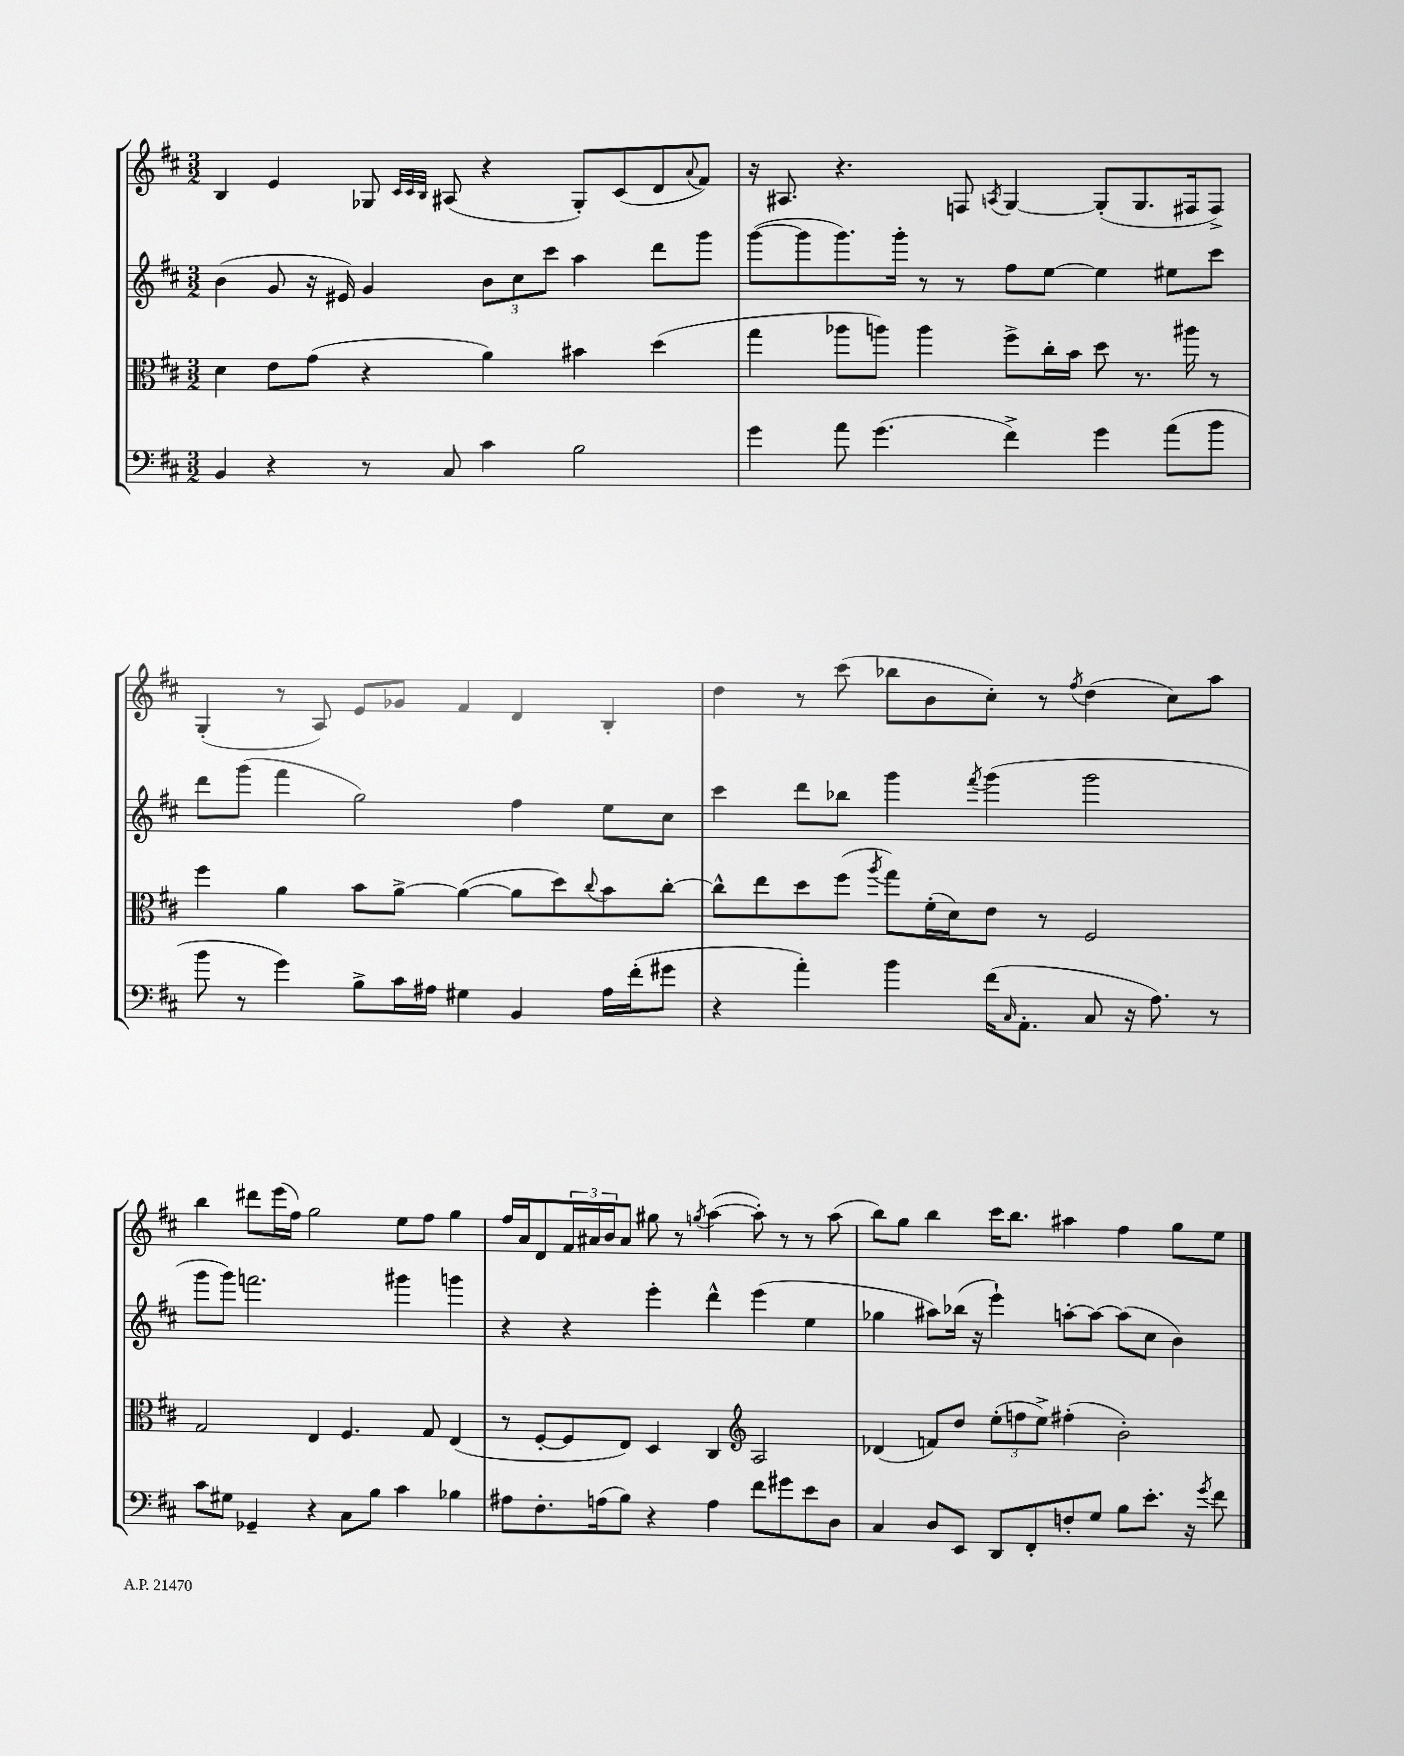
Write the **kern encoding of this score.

**kern	**kern	**kern	**kern
*part4	*part3	*part2	*part1
*staff4	*staff3	*staff2	*staff1
*clefF4	*clefC3	*clefG2	*clefG2
*k[f#c#]	*k[f#c#]	*k[f#c#]	*k[f#c#]
*M3/2	*M3/2	*M3/2	*M3/2
=16	=16	=16	=16
4BB/	4d\	(4b\	4B/
4r	8e\L	8g/	4e/
.	(8g\J	16r	.
.	.	16e#X/)	.
8r	4r	4g/	8G-X/
.	.	.	32qqc#/LLL
.	.	.	32qqc#/
.	.	.	32qqB/JJJ
8C#/	.	.	(8A#X/
4c#\	4a\)	12b\L	4r
.	.	12cc#\	.
.	.	12ccc#\J	.
2B\	4b#X\	4aa\	8G-'/L)
.	.	.	(8c#/
.	(4dd\	8ddd\L	8d/
.	.	.	8qqa/
.	.	8ggg\J	8f#/J)
=17	=17	=17	=17
4g\	4gg\	([8ggg\L	16r
.	.	.	8.A#X/
.	.	8ggg\]	.
8a\	8aa-X\L	8.ggg\)	4.r
(4.g\	8aan\J)	.	.
.	.	16ggg'\Jk	.
.	4aa\	8r	.
.	.	8r	8Fn/
.	.	.	8qAn/
4f#^\)	8ff#^\L	8ff#\L	[4G/
.	16cc#'\L	[8ee\J	.
.	16b\JJ	.	.
4g\	8dd\	4ee\]	(8G'/L]
.	8.r	.	8.G/
(8a\L	.	8ee#X\L	.
.	16aa#X\	.	16F#X/k
8b\J	8r	8ccc#\J	8F#^/J)
!!LO:LB:g=z
=18	=18	=18	=18
8b\	4ff#\	8ddd\L	(4G'/
8r	.	(8ggg\J	.
4g\)	4a\	4fff#\	8r
.	.	.	8A/)
8B^\L	8b\L	2gg\)	8e/L
16c#\L	[8a^\J	.	8g-X/J
16A#X\JJ	.	.	.
4G#X\	(4a\_	.	4f#/
4BB/	8a\L]	4ff#\	4d/
.	8dd\)	.	.
.	8qqcc#/	.	.
16A#\LL	8b\	8ee\L	4B'/
(16f#'\J	.	.	.
8g#X\J	[8cc#'\J	8cc#\J	.
=19	=19	=19	=19
4r	8cc#^^\L]	4ccc#\	4dd\
.	8ee\	.	.
4a'\)	8dd\	8ddd\L	8r
.	(8ff#\J	8bb-X\J	(8ccc#\
.	8qaa/	.	.
4b\	8gg\L)	4ggg\	8bb-X\L
.	(16f#'\L	.	8b\
.	16d\J)	.	.
.	.	8qfff#/	.
(16f#\KL	8e\J	(4ggg\	8cc#'\J)
16qqC#/	.	.	.
8.AA'\J	.	.	.
.	8r	.	8r
.	.	.	8qff#/
8C#/	2F#/	2ggg\	(4dd\
16r	.	.	.
8.A\)	.	.	.
.	.	.	8cc#\L)
8r	.	.	8aa\J
!!LO:LB:g=z
=20	=20	=20	=20
8c#\L	2G/	8ggg\L	4bb\
8G#X\J	.	8ggg\J)	.
4GG-X~/	.	2.fffn\	8ddd#X\L
.	.	.	(16eee\L
.	.	.	16ff#\JJ)
4r	4E/	.	2gg\
8C#\L	4.F#/	.	.
8B\J	.	.	.
4c#\	.	4ggg#X\	8ee\L
.	8G/	.	8ff#\J
4B-X\	(4E/	4gggn\	4gg\
=21	=21	=21	=21
8A#X\L	8r	4r	16ff#/LL
.	.	.	16a/J
8.F#'\	[8F#'/L	.	8d/
.	8F#/]	4r	24f#/L
.	.	.	24a#X/
(16An\k	.	.	.
.	.	.	24b/J
8B\J)	8E/J)	.	8a#/J
4r	4D/	4eee'\	8gg#X\
.	.	.	8r
.	.	.	8qggn/
4A\	4C#/	4ddd^^\	([4aa\
*	*clefG2	*	*
8f#\L	2A/	(4eee\	8aa'\])
8g#X\	.	.	8r
8e\	.	4ee\	8r
8D\J	.	.	(8aa\
=22	=22	=22	=22
4C#/	(4d-X/	4gg-X\	8bb\L)
.	.	.	8gg\J
8D/L	8fn/L)	8aa#X\L)	4bb\
8EE/J	8dd/J	(16bb-X\Jk	.
.	.	16r	.
8DD/L	(12ee'\L	4eee`\)	16ccc#\KL
.	.	.	8.bb\J
.	12ffn\	.	.
8FF#'/	.	.	.
.	12ee^\J)	.	.
8Fn'/	(4ff#X'\	[8aan'\L	4aa#X\
8G/J	.	8aa\J_	.
8B\L	2b'\)	(8aa\L]	4ff#\
8.e'\J	.	8cc#\J	.
.	.	4b\)	8gg\L
16r	.	.	.
8qg/	.	.	.
8f#\	.	.	8ee\J
==	==	==	==
*-	*-	*-	*-
